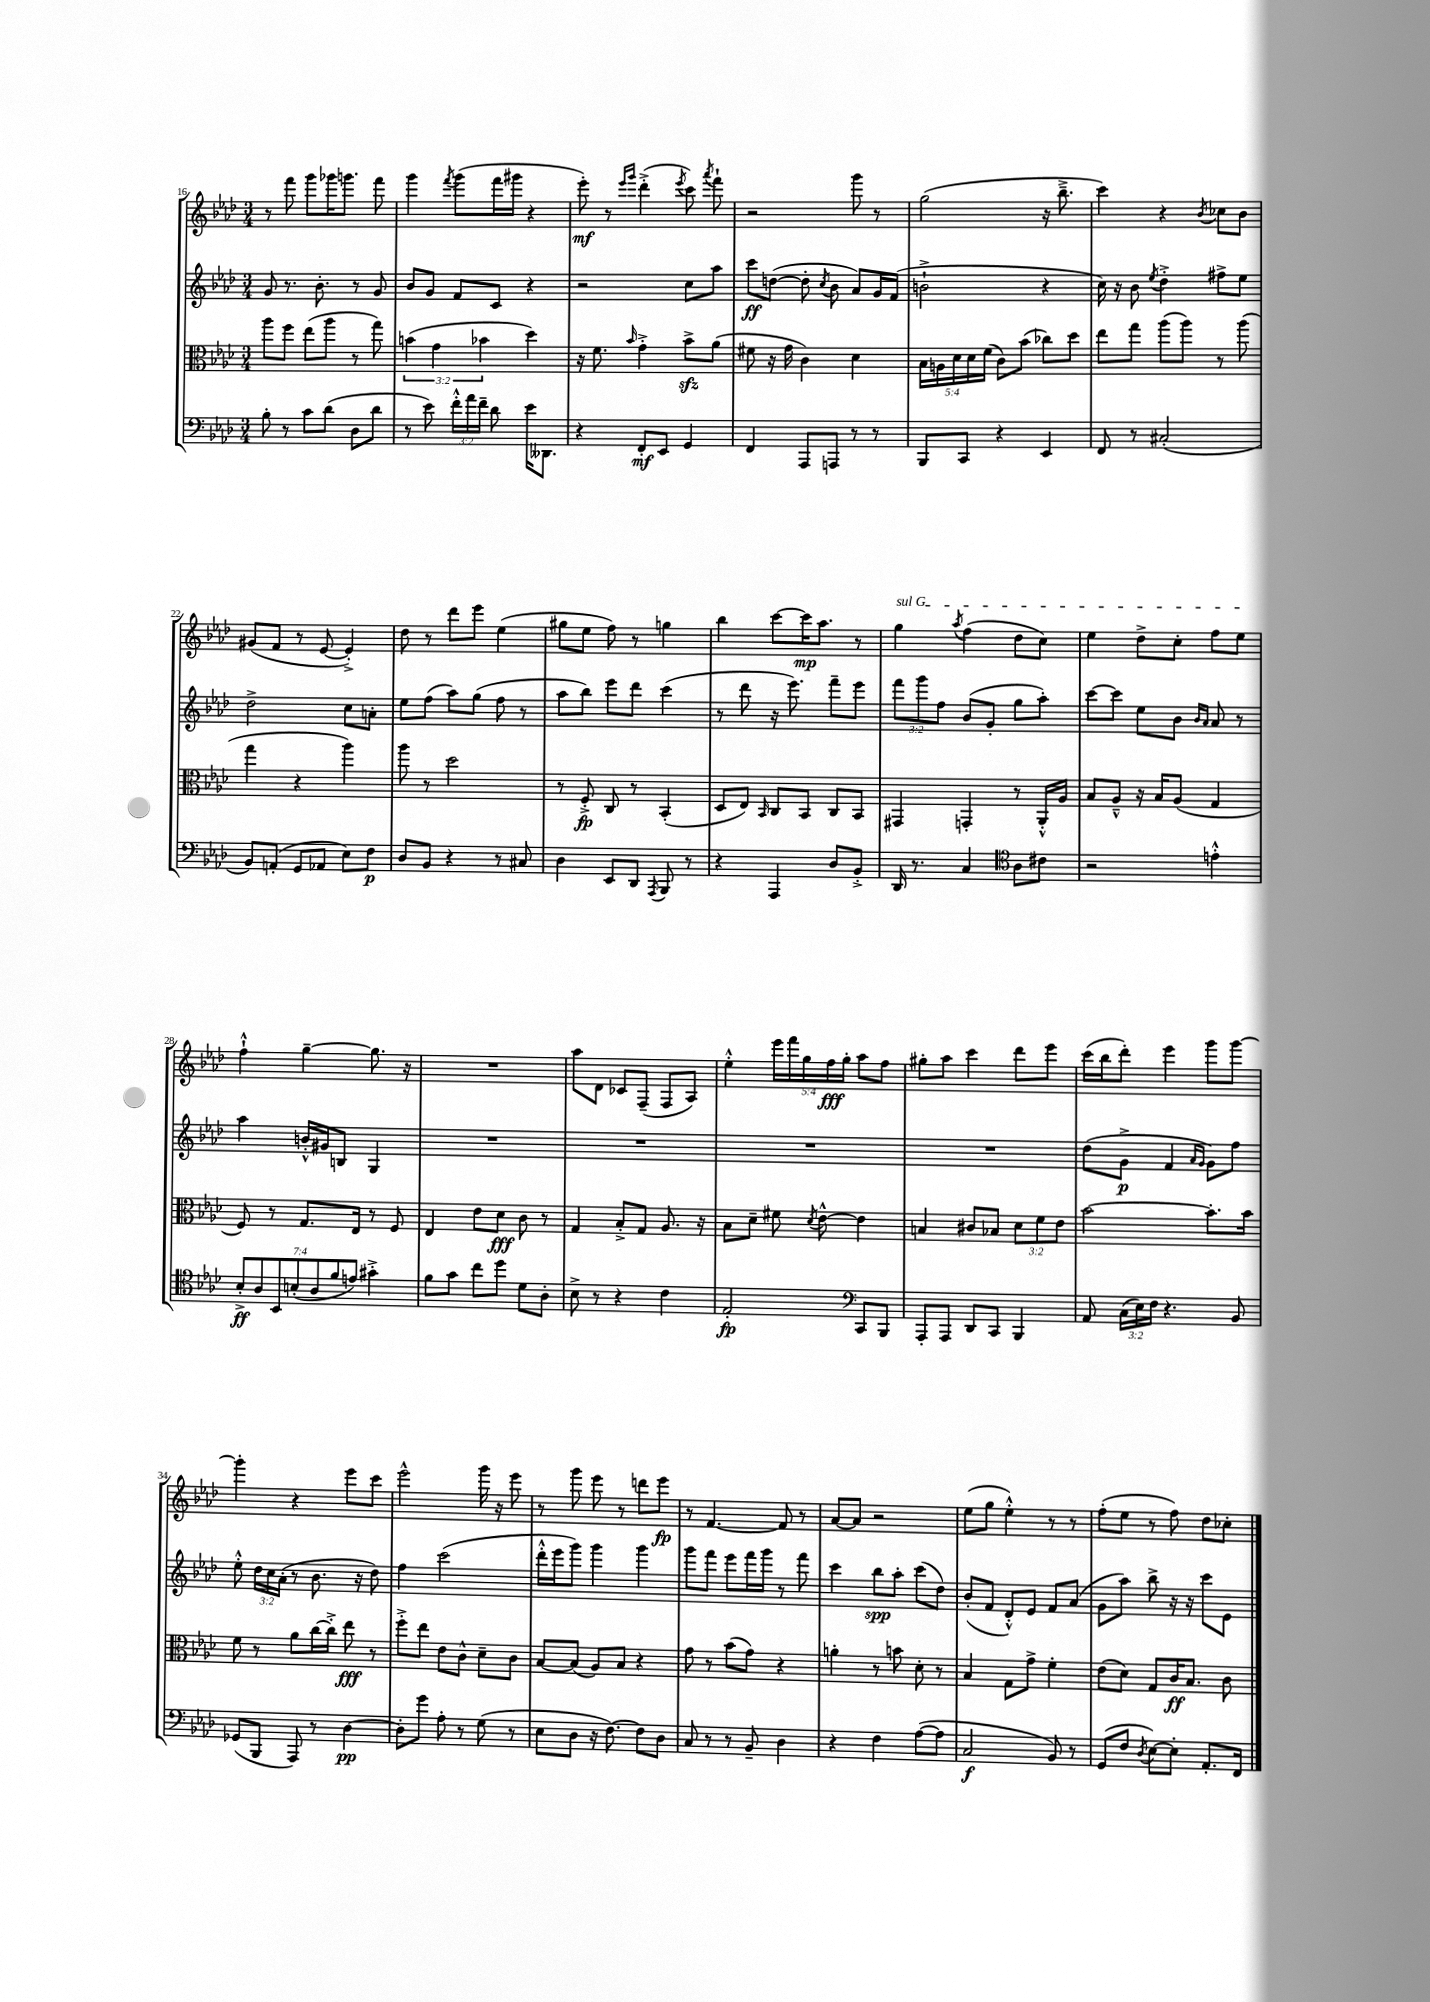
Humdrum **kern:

**kern	**kern	**kern	**kern
*staff4	*staff3	*staff2	*staff1
*clefF4	*clefC3	*clefG2	*clefG2
*k[b-e-a-d-]	*k[b-e-a-d-]	*k[b-e-a-d-]	*k[b-e-a-d-]
*M3/4	*M3/4	*M3/4	*M3/4
8B-'\	8aa-\L	8g/	8r
8r	8ff\J	8.r	8fff\
8c\L	(8ee-\L	.	8ggg\L
.	.	8.b-'\	.
(8d-\J	8aa-\J	.	16ggg-\K
.	.	.	8.ggg\J
8D-\L	8r	8r	.
8d-\J	8gg\)	8g/	8fff\
=	=	=	=
8r	(6b\	8b-/L	4ggg\
8e-\)	.	8g/J	.
.	6g\	.	.
.	.	.	8qfff/
24f'^^\LL	.	8f/L	(8ggg\L
24a-\	.	.	.
24f~\JJ	6b-\	.	.
8d-\	.	8c/J	16fff\L
.	.	.	16ggg#\JJ
16e-\LK	4dd-\)	4r	4r
8.DD--\J	.	.	.
=	=	=	=
4r	16r	2r	8eee-'\)
.	8.f\	.	.
.	.	.	8r
.	.	.	16qqeee-/LL
.	16qqb-/	.	16qqggg/JJ
8FF'/L	4g'^\	.	(4ddd-'^\
8EE-/J	.	.	.
.	.	.	8qeee-/
4GG/	8b-^\L	8cc\L	8ccc\)
.	.	.	8qaaa-/
.	(8a-\J	8aa-\J	8fff`\
=	=	=	=
4FF/	8f#\	8ccc\L	2r
.	16r	([8dd\J	.
.	16g\	.	.
8AAA-/L	4c\)	8dd'\]	.
.	.	8qcc/	.
8AAA/J	.	8b-\	.
8r	4d-\	8a-/L)	8ggg\
8r	.	16g/L	8r
.	.	(16f/JJ	.
=	=	=	=
8BBB-/L	20B-\LL	2b`^\	(2gg\
.	20A\	.	.
.	20d-\	.	.
8CC/J	.	.	.
.	20d-\	.	.
.	(20f\JJ	.	.
4r	8c\L)	.	.
.	(8b-\J	.	.
4EE-/	8cc-\L)	4r	16r
.	.	.	8.bb-~^\
.	8dd-\J	.	.
=	=	=	=
8FF/	8ee-\L	16cc\)	4ccc\)
.	.	16r	.
8r	8gg\J	8b-\	.
.	.	8qee-/	.
(2C#'/	(8aa-\L	4dd-'^\	4r
.	8aa-\J)	.	.
.	.	.	8qb-/
.	8r	8ff#^\L	8cc-\L
.	(8aa-\	8ee-\J	8b-\J
=	=	=	=
8BB-/L)	4gg\	2dd-^\	(8g#/L
(8AA'/J	.	.	8f/J
8GG/L	4r	.	8r
8AA-/J	.	.	[8e-/
8E-\L)	4aa-\)	8cc\L	4e-'^/])
8F\J	.	8a'\J	.
=	=	=	=
8D-/L	8aa-\	8ee-\L	8dd-\
8BB-/J	8r	(8ff\J	8r
4r	2dd-\	8aa-\L)	8ddd-\L
.	.	(8gg\J	8eee-\J
8r	.	8ff\	(4ee-\
8C#/	.	8r	.
=	=	=	=
4D-\	8r	8aa-\L	8gg#\L
.	8F'^/	8bb-\J)	8ee-\J
8EE-/L	8C/	8eee-\L	8ff\)
8DD-/J	8r	8ddd-\J	8r
8qAAA-/	.	.	.
8BBB-/	(4BB-'/	(4ccc\	4gg\
8r	.	.	.
=	=	=	=
4r	8D-/L	8r	4bb-\
.	8E-/J)	8ddd-\	.
.	16qqBB-/	.	.
4AAA-/	8C/L	16r	[8ccc\L
.	.	8.eee-\)	.
.	8BB-/J	.	16ccc\]K
.	.	.	8.aa-\J
8D-/L	8C/L	8fff~\L	.
8BB-'^/J	8BB-/J	8eee-\J	8r
=	=	=	=
16DD-/	4GG#/	12fff\L	4gg\
8.r	.	.	.
.	.	12ggg\	.
.	.	12ff\J	.
.	.	.	8qaa-/
4C/	4GG'/	(8b-/L	(4ff\
.	.	8g'/J	.
*clefC4	*	*	*
8A-\L	8r	8gg\L	8dd-\L
8c#\J	16AA-'^^/LL	8aa-'\J)	8cc\J)
.	16A-/JJ	.	.
=	=	=	=
2r	8B-/L	[8ccc\L	4ee-\
.	8A-~^^/J	8ccc\]J	.
.	16r	8ee-\L	8dd-^\L
.	16B-/LK	.	.
.	(8A-/J	8b-\J	8cc'\J
.	.	16qqb-/LL	.
.	.	16qqa-/JJ	.
4e'^^\	4G/	8a-/	8ff\L
.	.	8r	8ee-\J
=	=	=	=
14B-'^/L	8F/)	4aa-\	4ff`^^\
14A-/	.	.	.
.	8r	.	.
14BB-/	.	.	.
(14B'/	.	.	.
.	8.G/L	16b'^^/LL	[4gg~\
14A-/	.	.	.
.	.	16g#/J	.
14f/	.	.	.
.	.	8B/J	.
14e/J)	.	.	.
.	16E-/Jk	.	.
4g#'^\	8r	4G/	8.gg\]
.	8F/	.	.
.	.	.	16r
=	=	=	=
8f\L	4E-/	2.r	2.r
8g\J	.	.	.
8cc\L	8e-\L	.	.
8dd-\J	8d-\J	.	.
8d-\L	8c\	.	.
8A-'\J	8r	.	.
=	=	=	=
8B-^\	4G/	2.r	8aa-\L
8r	.	.	8d-\J
4r	8B-'^/L	.	8c-/L
.	8G/J	.	(8F~/J
4c\	8.A-/	.	8F/L
.	.	.	8A-/J)
.	16r	.	.
=	=	=	=
2E-'/	8B-\L	2.r	4ee-'^^\
.	8d-~\J	.	.
.	8f#\	.	20eee-\LL
.	.	.	20fff\
.	.	.	20gg\
.	8qd-/	.	.
.	[8e-^^\	.	.
.	.	.	20ff\
.	.	.	20gg'\JJ
*clefF4	*	*	*
8CC/L	4e-\]	.	8aa-\L
8BBB-/J	.	.	8ff\J
=	=	=	=
8AAA-'/L	4B/	2.r	8gg#'\L
8AAA-/J	.	.	8aa-\J
8DD-/L	8c#/L	.	4ccc\
8CC/J	8B-/J	.	.
4BBB-/	12d-\L	.	8ddd-\L
.	12f\	.	.
.	.	.	8eee-\J
.	12e-\J	.	.
=	=	=	=
8AA-/	[2b-\	(8dd-\L	(16ccc\LL
.	.	.	16bb-\J
(24C\LL	.	8g^\J	8ddd-'\J)
24E-\)	.	.	.
24F\JJ	.	.	.
4.r	.	4f/	4eee-\
.	.	16qqa-/LL	.
.	.	16qqg/JJ	.
.	8.b-'\]L	8g\L)	8ggg\L
8BB-/	.	8ff\J	[8ggg\J
.	16b-\Jk	.	.
=	=	=	=
(8GG-/L	8f\	8ee-'^^\	4ggg'\]
8BBB-/J	8r	24dd-\LL	.
.	.	24cc\	.
.	.	(24a-'\JJ	.
8AAA-/)	8a-\L	8r	4r
8r	[16cc\L	8.b-\	.
.	16cc'^\]JJ	.	.
[4D-\	8ee-\	.	8eee-\L
.	.	16r	.
.	8r	8dd-\)	8ccc\J
=	=	=	=
8D-'\]L	8ff'^\L	4ff\	2eee-^^\
8g\J	8ee-\J	.	.
8A-'\	8e-\L	(2ccc\	.
8r	8c^^\J	.	.
(8G\	8d-~\L	.	16ggg\
.	.	.	16r
8r	8c\J	.	8eee-\
=	=	=	=
8E-\L	[8B-/L	16ddd-'^^\LL	8r
.	.	16eee-\J	.
8D-\J	(8B-/]J	8ggg\J)	8ggg\
16r	8A-/L)	4ggg\	8eee-\
[8.F\)	.	.	.
.	8B-/J	.	8r
8F\]L	4r	4ggg\	8ddd\L
8D-\J	.	.	8eee-\J
=	=	=	=
8C/	8g\	8ggg\L	8r
8r	8r	8fff\J	[4.f/
8r	(8b-\L	8eee-\L	.
8BB-~/	8g\J)	16fff\L	.
.	.	16ggg\JJ	.
4D-\	4r	8r	8f/]
.	.	8fff\	8r
=	=	=	=
4r	4a'\	4ccc\	[8a-/L
.	.	.	8a-/]J
4F\	8r	8bb-\L	2r
.	8b\	8aa-'\J	.
([8A-\L	8d-'\	(8ccc\L	.
8A-\]J	8r	8dd-\J)	.
=	=	=	=
2C/	4B-/	(8b-'/L	(8ee-\L
.	.	8f/J	8gg\J
.	8G\L	8d-'^^/L)	4ee-'^^\)
.	8g^\J	8e-/J	.
8BB-/)	4f'\	8f/L	8r
8r	.	(8a-/J	8r
=	=	=	=
(8GG/L	(8e-\L	8g\L	(8ff'\L
8F/J	8d-\J)	8aa-\J)	8ee-\J
8qD-/	.	.	.
[8E-\L)	8G/L	8bb-^\	8r
8E-'\]J	16c/K	16r	8ff\)
.	8.B-/J	16r	.
8.AA-'/L	.	8ccc\L	8dd-\L
.	8c\	8e-\J	8cc-'\J
16FF/Jk	.	.	.
==	==	==	==
*-	*-	*-	*-
